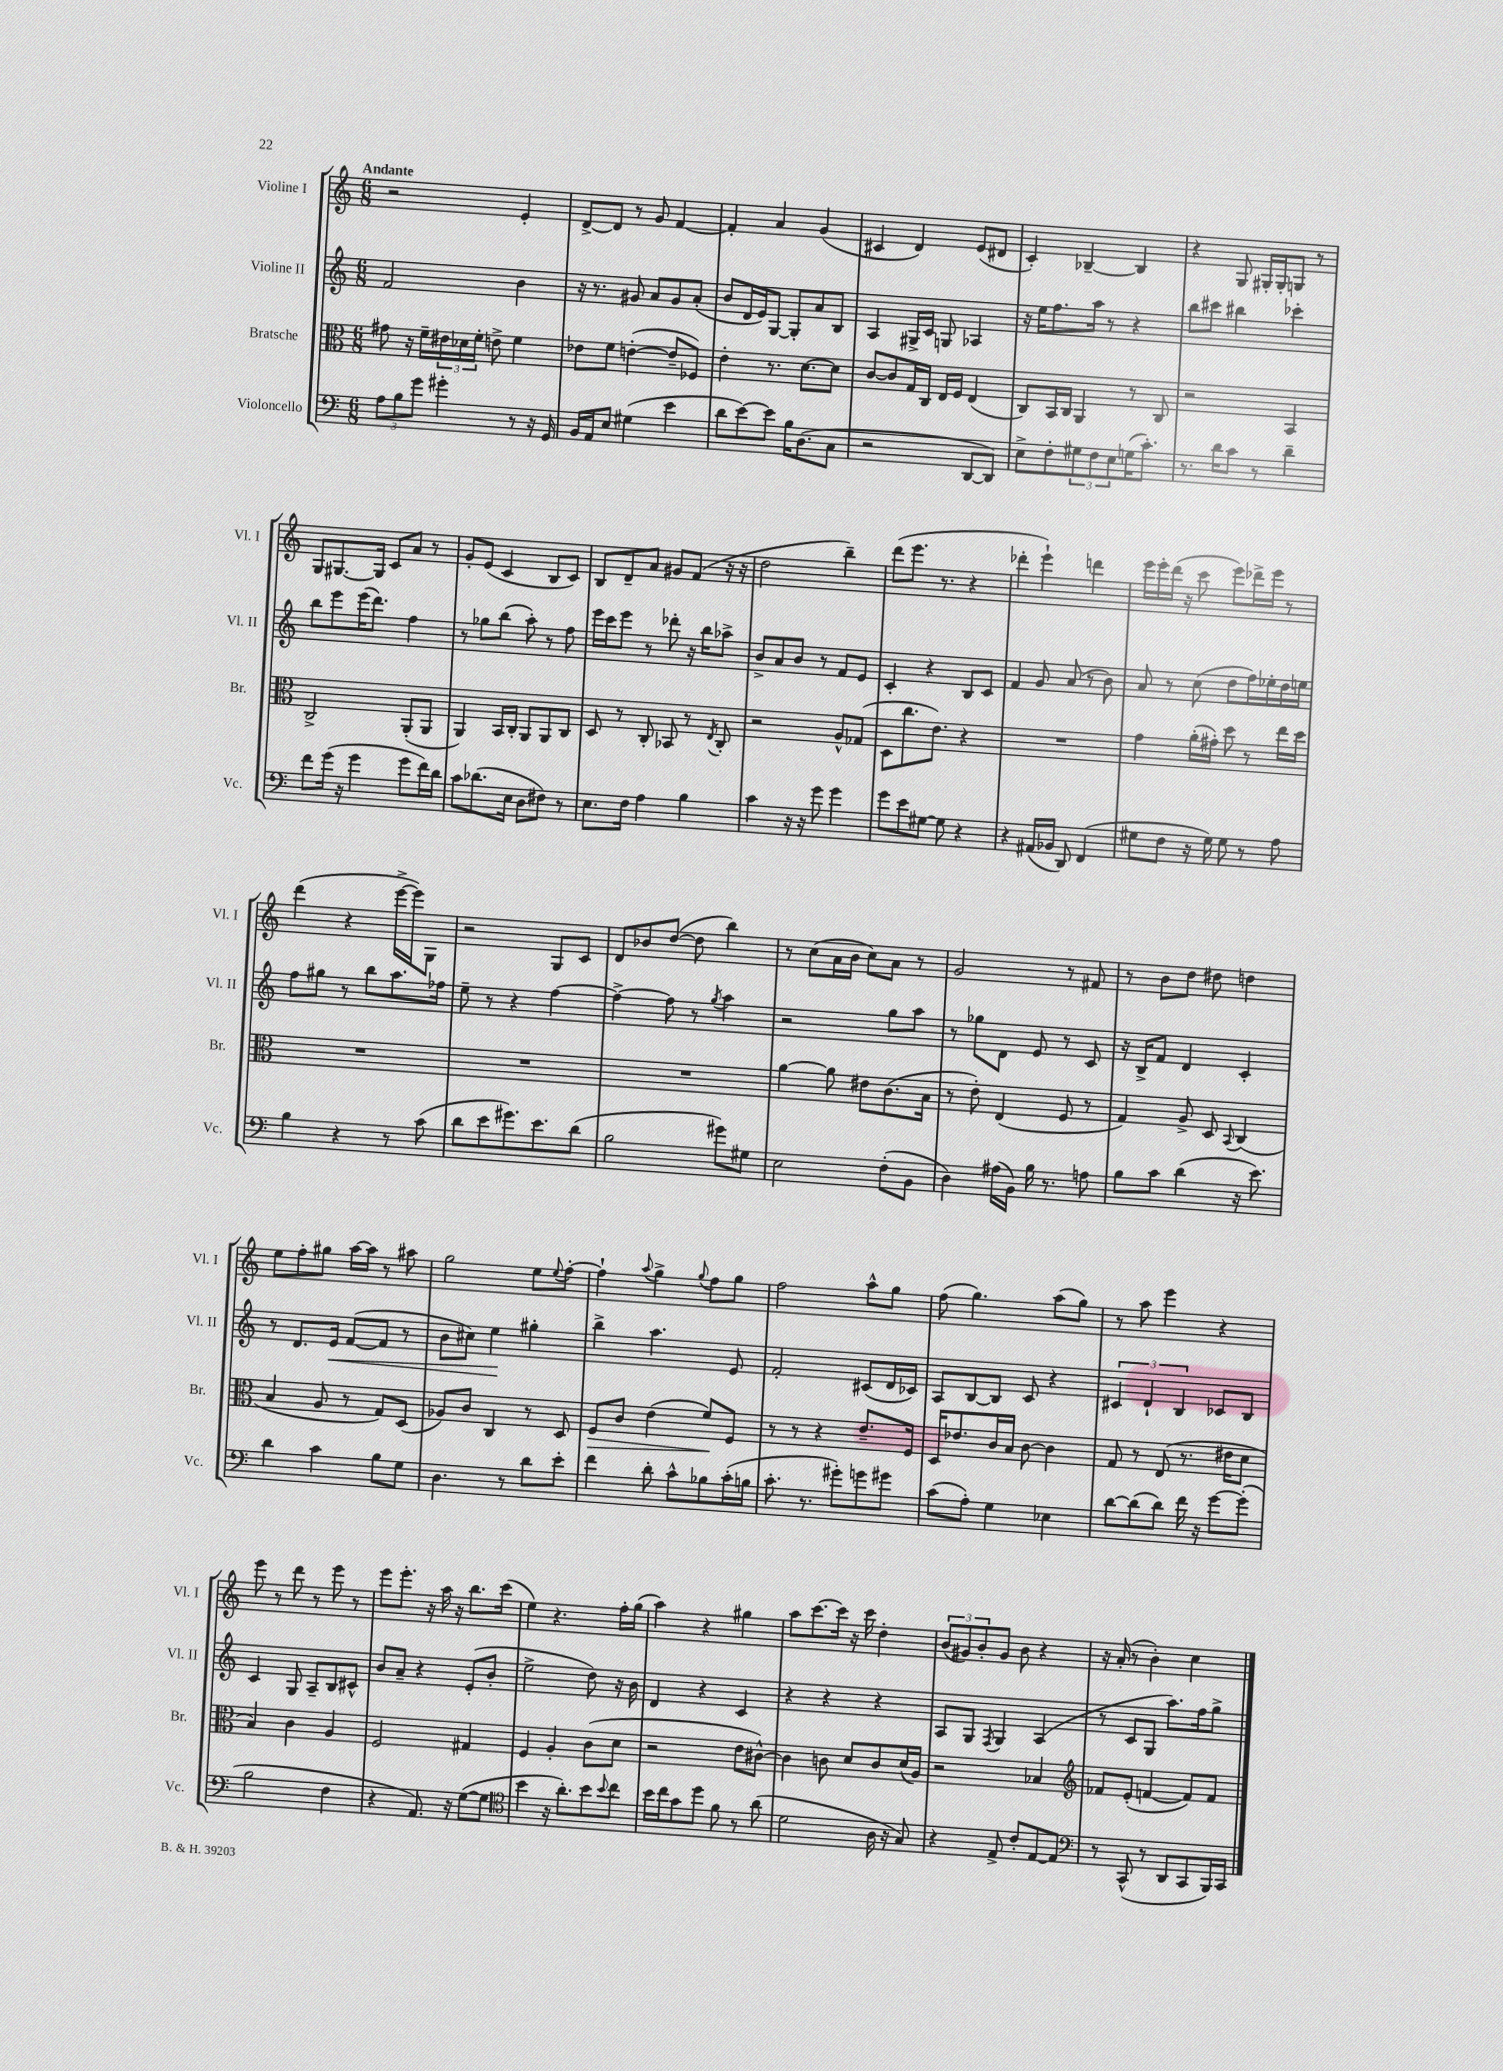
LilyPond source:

<<
\new StaffGroup <<
\new Staff = "s0" \with { instrumentName = "Violine I" shortInstrumentName = "Vl. I" } {
    \clef treble \key c \major \numericTimeSignature \time 6/8 \tempo "Andante"
    r2 e'4-. |
    d'8~-> d'8 r8 g'8 f'4~ |
    f'4-. a'4 g'4( |
    cis'4 d'4) e'8( dis'8 |
    c'4-.) bes4~-- bes4 |
    r4 g8 gis16-. gis16-. g8 r8 |
    g8 gis8.~ gis16 c'8 a'8 r8 |
    g'8-. e'8( c'4 b8 c'8) |
    b8 d'8-- a'8 gis'8 f'8( r16 r16 |
    d''2 b''4--) |
    d'''8( e'''8. r8. r4 |
    des'''4-. e'''4-!) d'''4 |
    e'''16 e'''16-. d'''16( r16 c'''8 e'''8) des'''16-> e'''16 r8 |
    d'''4( r4 e'''16~-> e'''16) g8 |
    r2 g8 c'8 |
    d'8 bes'8 d''8~( d''8 b''4) |
    r8 c''8( a'16 b'16 c''8) a'8 r8 |
    g'2 r8 fis'8 |
    r8 b'8 d''8 dis''8 d''4 |
    e''8 f''8-. gis''8 a''16~ a''16 r8 ais''8 |
    g''2 e''8 \appoggiatura { e''8 } f''8~-. |
    f''4-! \appoggiatura { a''8 } g''4-> \appoggiatura { g''8 } f''8 g''8 |
    f''2 a''8-^ g''8 |
    f''8( g''4.) a''8( g''8) |
    r8 a''8 e'''4 r4 |
    e'''8 r8 d'''8 r8 e'''8 r8 |
    e'''8 e'''8.-. r16 a''16 r16 b''8. c'''16( |
    e''4) r4. f''16-. g''16( |
    a''4) r4 gis''4 |
    a''8 c'''8.~ c'''16 r16 c'''16 d''4-. |
    \tuplet 3/2 { b'8( gis'8) b'8-. } gis'8 b'8 r4 |
    r16 a'16-.( r8 b'4-.) c''4 \bar "|." |
}
\new Staff = "s1" \with { instrumentName = "Violine II" shortInstrumentName = "Vl. II" } {
    \clef treble \key c \major \numericTimeSignature \time 6/8
    f'2 b'4 |
    r16 r8. gis'8 a'8 gis'8 a'8-.( |
    b'8 d'16 e'16) g8~ g8-. a'8 b8 |
    a4 gis16-> c'16 g8 aes4 |
    r16 e''16 f''8. a''16 r8 r4 |
    b''8 cis'''8 bis''4 ces'''4-. |
    b''8 e'''8 e'''16( d'''8.) f''4 |
    r8 ges''8 b''8( a''8-.) r8 f''8 |
    e'''16 c'''16 e'''8 r8 des'''8-. r16 b''16 aes''8-> |
    b'8-> a'8 b'8 r8 f'8 e'8 |
    c'4-. r4 b8 c'8 |
    f'4 g'8 a'8( r8 b'8) |
    a'8 r8 c''8( d''8 f''16) ees''16-. d''16 e''16 |
    f''8 gis''8 r8 b''8 a''8. fes''16 |
    e''8-- r8 r4 f''4~ |
    f''4~-> f''8 r8 \acciaccatura { g''8 } a''4 |
    r2 g''8 a''8 |
    r8 ges''8 d'8 e'8 r8 c'8 |
    r16 b16-> f'8 d'4 c'4-. |
    r8 d'8. e'16\< f'8~( f'8 r8 |
    b'8 cis''8) e''4\! gis''4-. |
    b''4-> a''4. e'8 |
    f'2-. cis'8( d'16 ces'16) |
    a8 b8~ b8 c'8 r4 |
    \tuplet 3/2 { cis'4 d'4-! b4 } ces'8 b8 |
    c'4 g8 a8-- b8 cis'8-^ |
    b'8 a'8-- r4 e'8-.( b'8-. |
    e''2-> d''8) r16 b'16 |
    d'4 r4 c'4 |
    r4 r4 r4 |
    a8 g8 \acciaccatura { f8 } g4 a4( |
    r8 c'8 g8 a''8.) f''16 g''8-> \bar "|." |
}
\new Staff = "s2" \with { instrumentName = "Bratsche" shortInstrumentName = "Br." } {
    \clef alto \key c \major \numericTimeSignature \time 6/8
    gis'8 r16 f'16-- \tuplet 3/2 { eis'16 des'16 f'16-. } e'8-> f'4 |
    ees'8 f'8 e'4~-.( e'8-- fes8) |
    e'4-. r8. d'8.~ d'8 |
    c'8~ c'8 g16 c16 e16 f16 e4( |
    c8) b,16 c16 a,4 r8 c8 |
    r2 b,4 |
    c2-> a,8-.( a,8 |
    a,4) b,16 c16-. a,8 a,8 c8 |
    d8 r8 c8-. bes,8 r8 \acciaccatura { e8 } c8-. |
    r2 a8-^ ges8( |
    d8 c''8. e'8.) r4 |
    R2. |
    g'4 a'16-.( gis'16-.) d''8 r8 e''16 d''16 |
    R2. |
    R2. |
    R2. |
    a'4~ a'8 eis'8 c'8.( b16 |
    r8 e'8-.) e4( f8 r8 |
    g4) a8-> d8 \appoggiatura { b,8 } c4( |
    b4 a8 r8 g8) d8( |
    aes8) c'8 c4 r8 d8 |
    f8\> c'8 e'4( f'8\!) f8 |
    r8 r8 r4 e'8.-- f16 |
    d16 ees'8. c'16 b16 c'8~ c'4 |
    g8 r8 e8( r8. eis'16 d'8 |
    b4) c'4 a4 |
    f2 gis4 |
    f4 a4-. c'8( d'8 |
    r2 e'8 cis'8~-^) |
    cis'4 c'8 d'8 c'8 d'16( a16) |
    r2 bes4 |
    \clef treble fes'8 e'8-.( f'4~ f'8) f'8 \bar "|." |
}
\new Staff = "s3" \with { instrumentName = "Violoncello" shortInstrumentName = "Vc." } {
    \clef bass \key c \major \numericTimeSignature \time 6/8
    \tuplet 3/2 { a8 b8 g'8 } gis'4-. r8 r16 g,16 |
    b,16 a,16 e8 gis4( e'4 |
    d'8 e'8~) e'8 b16 d8.( c8 |
    r2 d,8~ d,8) |
    e8-> f8-. \tuplet 3/2 { gis8 f8 e8 } g16( c'8.-.) |
    r8. d'16 c'8 r8 d'4-- |
    f'8 g'16( r16 g'4 g'8 f'16) d'16 |
    c'8 des'8.( e16 d8 fis8) r8 |
    e8. f16 a4 b4 |
    c'4 r16 r16 g'8 g'4 |
    g'8 e'8 gis8~ gis8 r4 |
    r4 ais,16( bes,16 d,8) f,4( |
    gis8 f8 r16 gis16) gis8 r8 a8 |
    b4 r4 r8 c'8( |
    d'8 e'8 gis'8.) e'8. d'8( |
    b2 gis'8) gis8 |
    e2 f8-.( b,8 |
    d4) ais16( b,16) b16 r8. a8 |
    b8 c'8 d'4( r16 e'8.) |
    d'4 c'4 b8 g8 |
    d4. r8 d'8 e'8-. |
    f'4 d'8-. c'8-^ bes8 c'16-.( b16 |
    c'8.-. r8. gis'8-.) g'8 gis'8 |
    c'8( a8-.) g4 ees4 |
    d'8~ d'8( d'8) f'16 r16 g'8~ g'8-.( |
    b2 f4 |
    r4 a,8.) r16 g8~( g8 |
    \clef tenor b'4 r16 a'8.-.) b'8 \appoggiatura { b'8 } c''8 |
    b'16 c''16 g'8 d''8 f'8 r8 a'8( |
    d'2 a16 r16 g8) |
    r4 e8-> c'8-. e8~ e8 |
    \clef bass r8 c,8-^( r8 d,8 c,8 b,,16) c,16 \bar "|." |
}
>>
>>
\layout { \context { \Score \remove "Bar_number_engraver" } }
